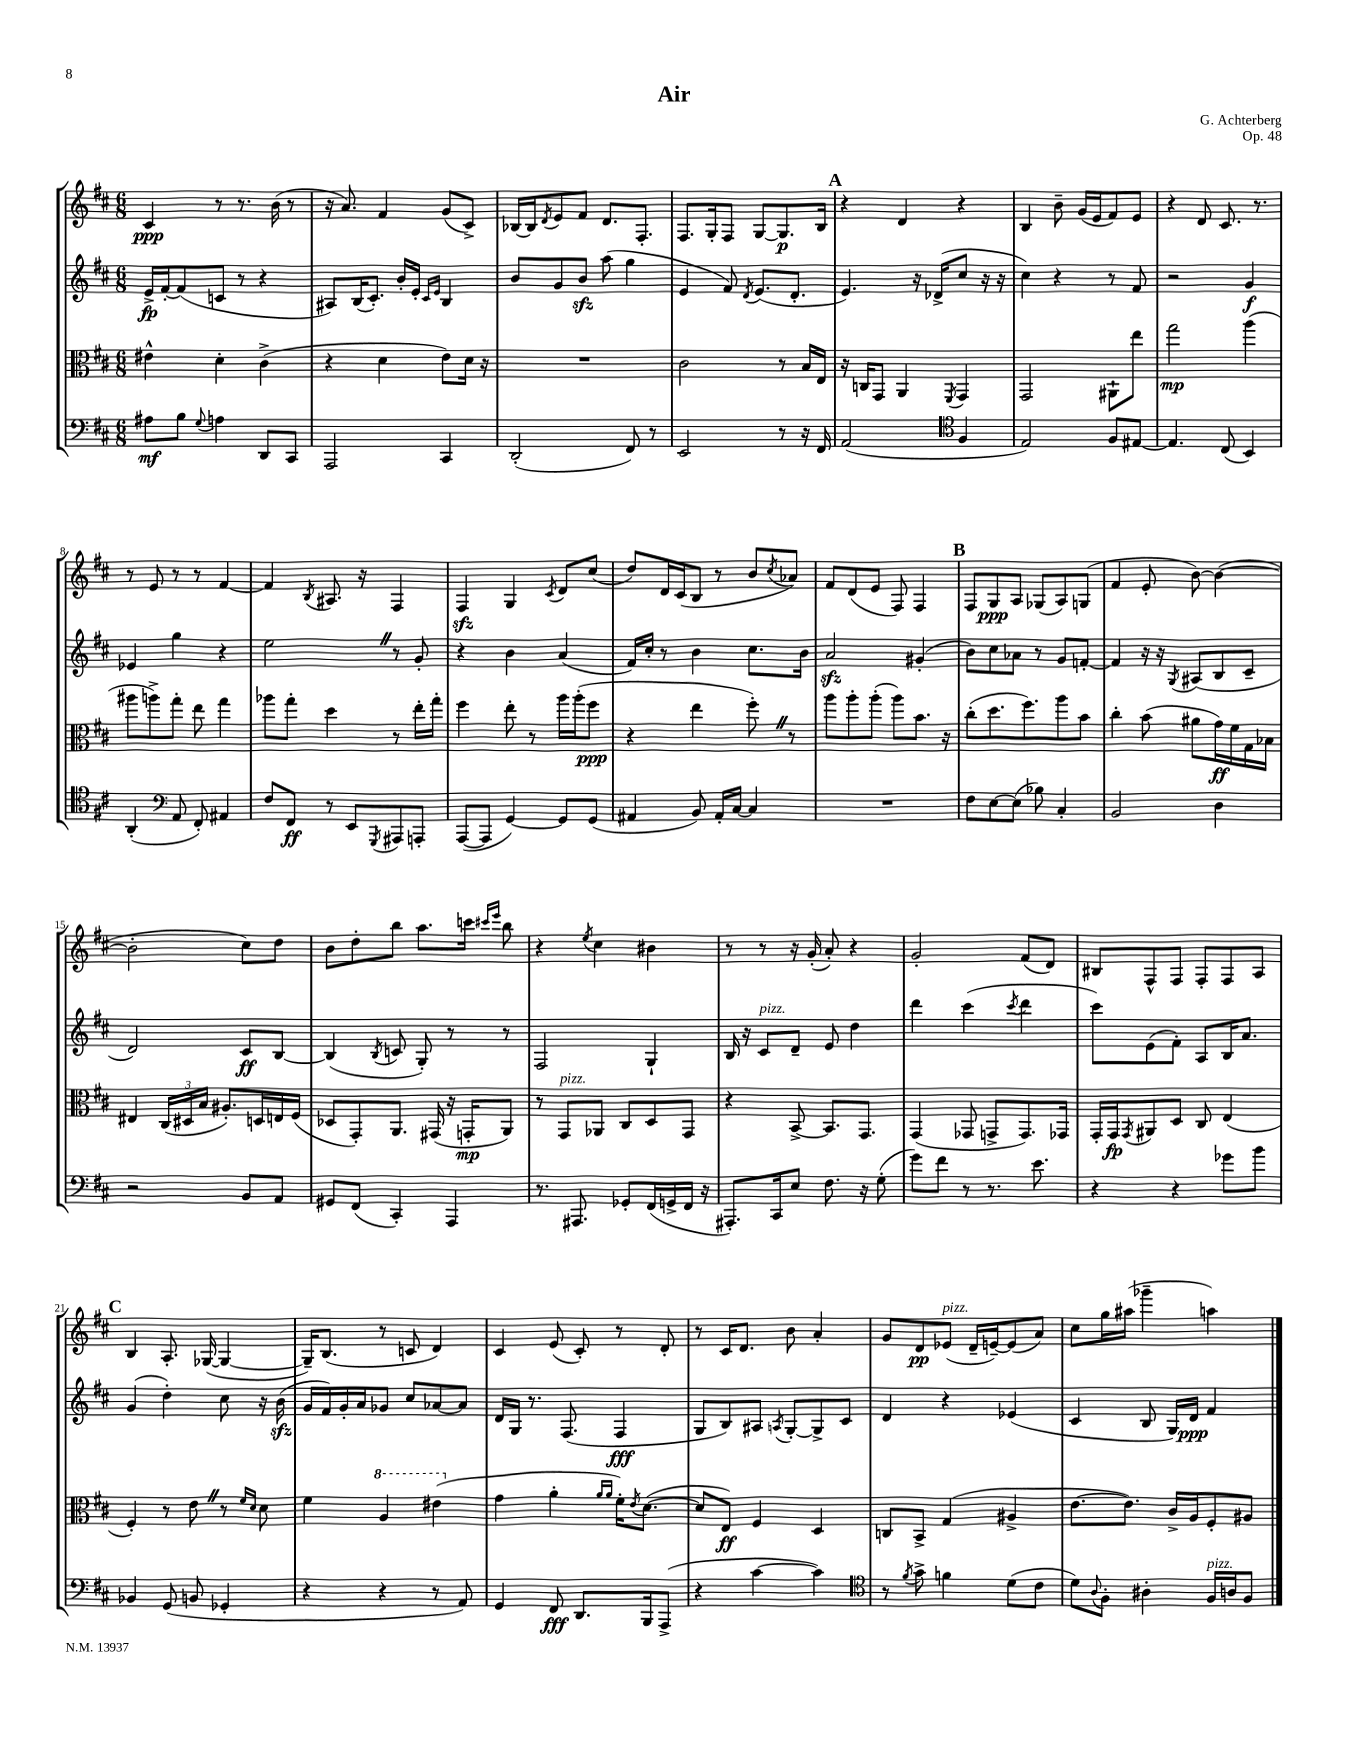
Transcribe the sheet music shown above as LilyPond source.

\header { title = "Air" composer = "G. Achterberg" opus = "Op. 48" }
<<
\new StaffGroup <<
\new Staff = "s0" {
    \clef treble \key d \major \numericTimeSignature \time 6/8
    cis'4\ppp r8 r8. b'16( r8 |
    r16 a'8.) fis'4 g'8( cis'8->) |
    bes16~ bes16 \acciaccatura { d'8 } e'8 fis'8 d'8. fis8.-. |
    fis8. g16-. fis8 g8~ g8.\p b16 |
    \mark \markup { \bold "A" } r4 d'4 r4 |
    b4 b'8-- g'16( e'16 fis'8) e'8 |
    r4 d'8 cis'8. r8. |
    r8 e'8 r8 r8 fis'4~ |
    fis'4 \acciaccatura { b8 } ais8. r16 fis4 |
    fis4\sfz g4 \acciaccatura { cis'8 } d'8 cis''8( |
    d''8) d'16 cis'16( b8 r8 b'8 \acciaccatura { cis''8 } aes'8) |
    fis'8 d'8( e'8 fis8) fis4 |
    \mark \markup { \bold "B" } fis8 g8\ppp a8 ges8( a8) g8( |
    fis'4 e'8-. b'8~) b'4~( |
    b'2-. cis''8) d''8 |
    b'8 d''8-. b''8 a''8. c'''16 \grace { cis'''16 e'''16 } b''8 |
    r4 \acciaccatura { e''8 } cis''4 bis'4 |
    r8 r8 r16 g'16-.( a'8-.) r4 |
    g'2-. fis'8( d'8) |
    bis8 fis8-^ fis8 fis8-. fis8 a8 |
    \mark \markup { \bold "C" } b4 a8.-. ges16~( ges4~ |
    ges16--) b8.( r8 c'8 d'4) |
    cis'4 e'8( cis'8-.) r8 d'8-. |
    r8 cis'16 d'8. b'8 a'4-. |
    g'8 d'8\pp ees'8^\markup { \italic "pizz." }( d'16-- e'16~--) e'8( a'8) |
    cis''8 g''16 ais''16( ges'''4-- a''4) \bar "|." |
}
\new Staff = "s1" {
    \clef treble \key d \major \numericTimeSignature \time 6/8
    e'16->\fp fis'16~-. fis'8( c'8 r8 r4 |
    ais8) b16( cis'8.-.) b'16-. e'16-. \grace { cis'16 e'16 } b4 |
    b'8 g'8 b'8\sfz a''8( g''4 |
    e'4 fis'8) \acciaccatura { d'8 } e'8.( d'8.-. |
    \mark \markup { \bold "A" } e'4.) r16 des'16->( cis''8 r16 r16 |
    cis''4) r4 r8 fis'8 |
    r2 g'4\f |
    ees'4 g''4 r4 |
    e''2 \once \override BreathingSign.text = \markup { \musicglyph "scripts.caesura.straight" } \breathe r8 g'8-. |
    r4 b'4 a'4( |
    fis'16) cis''16-. r8 b'4 cis''8. b'16 |
    a'2\sfz gis'4-.( |
    \mark \markup { \bold "B" } b'8) cis''8 aes'8 r8 g'8 f'8~-. |
    f'4 r16 r16 \acciaccatura { g8 } ais8( b8 cis'8-- |
    d'2) cis'8\ff b8~ |
    b4( \acciaccatura { b8 } c'8 g8-.) r8 r8 |
    fis2 g4-! |
    b16 r16 cis'8^\markup { \italic "pizz." } d'8-- e'8 d''4 |
    d'''4 cis'''4( \acciaccatura { cis'''8 } d'''4 |
    cis'''8) e'8( fis'8-.) a8 b16 a'8. |
    \mark \markup { \bold "C" } g'4( d''4-.) cis''8 r16 b'16\sfz( |
    g'16 fis'16) g'16-. a'16 ges'8 cis''8 aes'8~ aes'8 |
    d'16 g16 r8. fis8.( fis4\fff |
    g8 b8) ais8 \acciaccatura { a8 } g8~-. g8-> cis'8 |
    d'4 r4 ees'4( |
    cis'4 b8 g16) d'16\ppp fis'4 \bar "|." |
}
\new Staff = "s2" {
    \clef alto \key d \major \numericTimeSignature \time 6/8
    eis'4-^ d'4-. cis'4->( |
    r4 d'4 e'8) d'16 r16 |
    R2. |
    cis'2 r8 b16 e16 |
    \mark \markup { \bold "A" } r16 c16 g,8 a,4 \acciaccatura { fis,8 } g,4 |
    g,2 ais,8-! e''8 |
    g''2\mp a''4( |
    ais''8 a''8->) g''8-. e''8 g''4 |
    aes''8 g''8-. d''4 r8 e''16-. g''16-. |
    fis''4 e''8-. r8 a''16 a''16-.( fis''8\ppp |
    r4 e''4 fis''8-.) \once \override BreathingSign.text = \markup { \musicglyph "scripts.caesura.straight" } \breathe r8 |
    a''8 a''8-. a''8-.( a''8) b'8. r16 |
    \mark \markup { \bold "B" } cis''8-.( d''8. fis''8.) a''8 b'8 |
    cis''4-. b'8( ais'8 g'16\ff) fis'16 g16 bes16 |
    eis4 \tuplet 3/2 { cis16( dis16 b16 } ais8.-.) d16 e16 fis16( |
    des8 g,8-.) a,8. gis,16( r16 g,16-.\mp a,8) |
    r8 g,8^\markup { \italic "pizz." } aes,8 cis8 d8 g,8 |
    r4 b,8~-> b,8. g,8. |
    g,4( ges,8 g,8-> g,8.) ges,16 |
    g,16-. g,16\fp \acciaccatura { g,8 } ais,8 d8 cis8 e4( |
    \mark \markup { \bold "C" } fis4-.) r8 e'8 \once \override BreathingSign.text = \markup { \musicglyph "scripts.caesura.straight" } \breathe r8 \grace { fis'16 d'16 } d'8 |
    fis'4 \ottava #1 a'4 eis''4( \ottava #0 |
    g'4 a'4-. \grace { a'16 a'16 } fis'16-.) \acciaccatura { e'8 } d'8.~( |
    d'8 e8\ff) fis4 d4 |
    c8 b,8-> g4( ais4-> |
    e'8.~ e'8.) cis'16-> a16 fis8-. ais8 \bar "|." |
}
\new Staff = "s3" {
    \clef bass \key d \major \numericTimeSignature \time 6/8
    ais8\mf b8 \appoggiatura { g8 } a4 d,8 cis,8 |
    a,,2 cis,4 |
    d,2-.( fis,8) r8 |
    e,2 r8 r16 fis,16 |
    \mark \markup { \bold "A" } a,2( \clef tenor fis4 |
    e2) fis8 eis8~ |
    eis4. cis8( b,4) |
    a,4-.( \clef bass a,8 fis,8-.) ais,4 |
    fis8 fis,8\ff r8 e,8 \acciaccatura { g,,8 } ais,,8 a,,8-. |
    a,,8~( a,,8 g,4~) g,8 g,8( |
    ais,4 b,8) ais,16-. cis16~ cis4 |
    R2. |
    \mark \markup { \bold "B" } fis8 e8~ e8( bes8) cis4-. |
    b,2 d4 |
    r2 b,8 a,8 |
    gis,8 fis,8( cis,4-.) a,,4 |
    r8. ais,,8. ges,8-. fis,16( g,16-> fis,16 r16 |
    ais,,8.-.) cis,16 e8 fis8. r16 g8-.( |
    g'8) fis'8 r8 r8. e'8. |
    r4 r4 ges'8 b'8 |
    \mark \markup { \bold "C" } bes,4 g,8( b,8 ges,4-. |
    r4 r4 r8 a,8) |
    g,4 fis,8\fff d,8. b,,16 a,,8->( |
    r4 cis'4~ cis'4) |
    \clef tenor r8 \acciaccatura { fis'8 } g'8-> f'4 d'8( cis'8 |
    d'8) \appoggiatura { a8 } fis8-. ais4-. fis16^\markup { \italic "pizz." } a16 fis8 \bar "|." |
}
>>
>>
